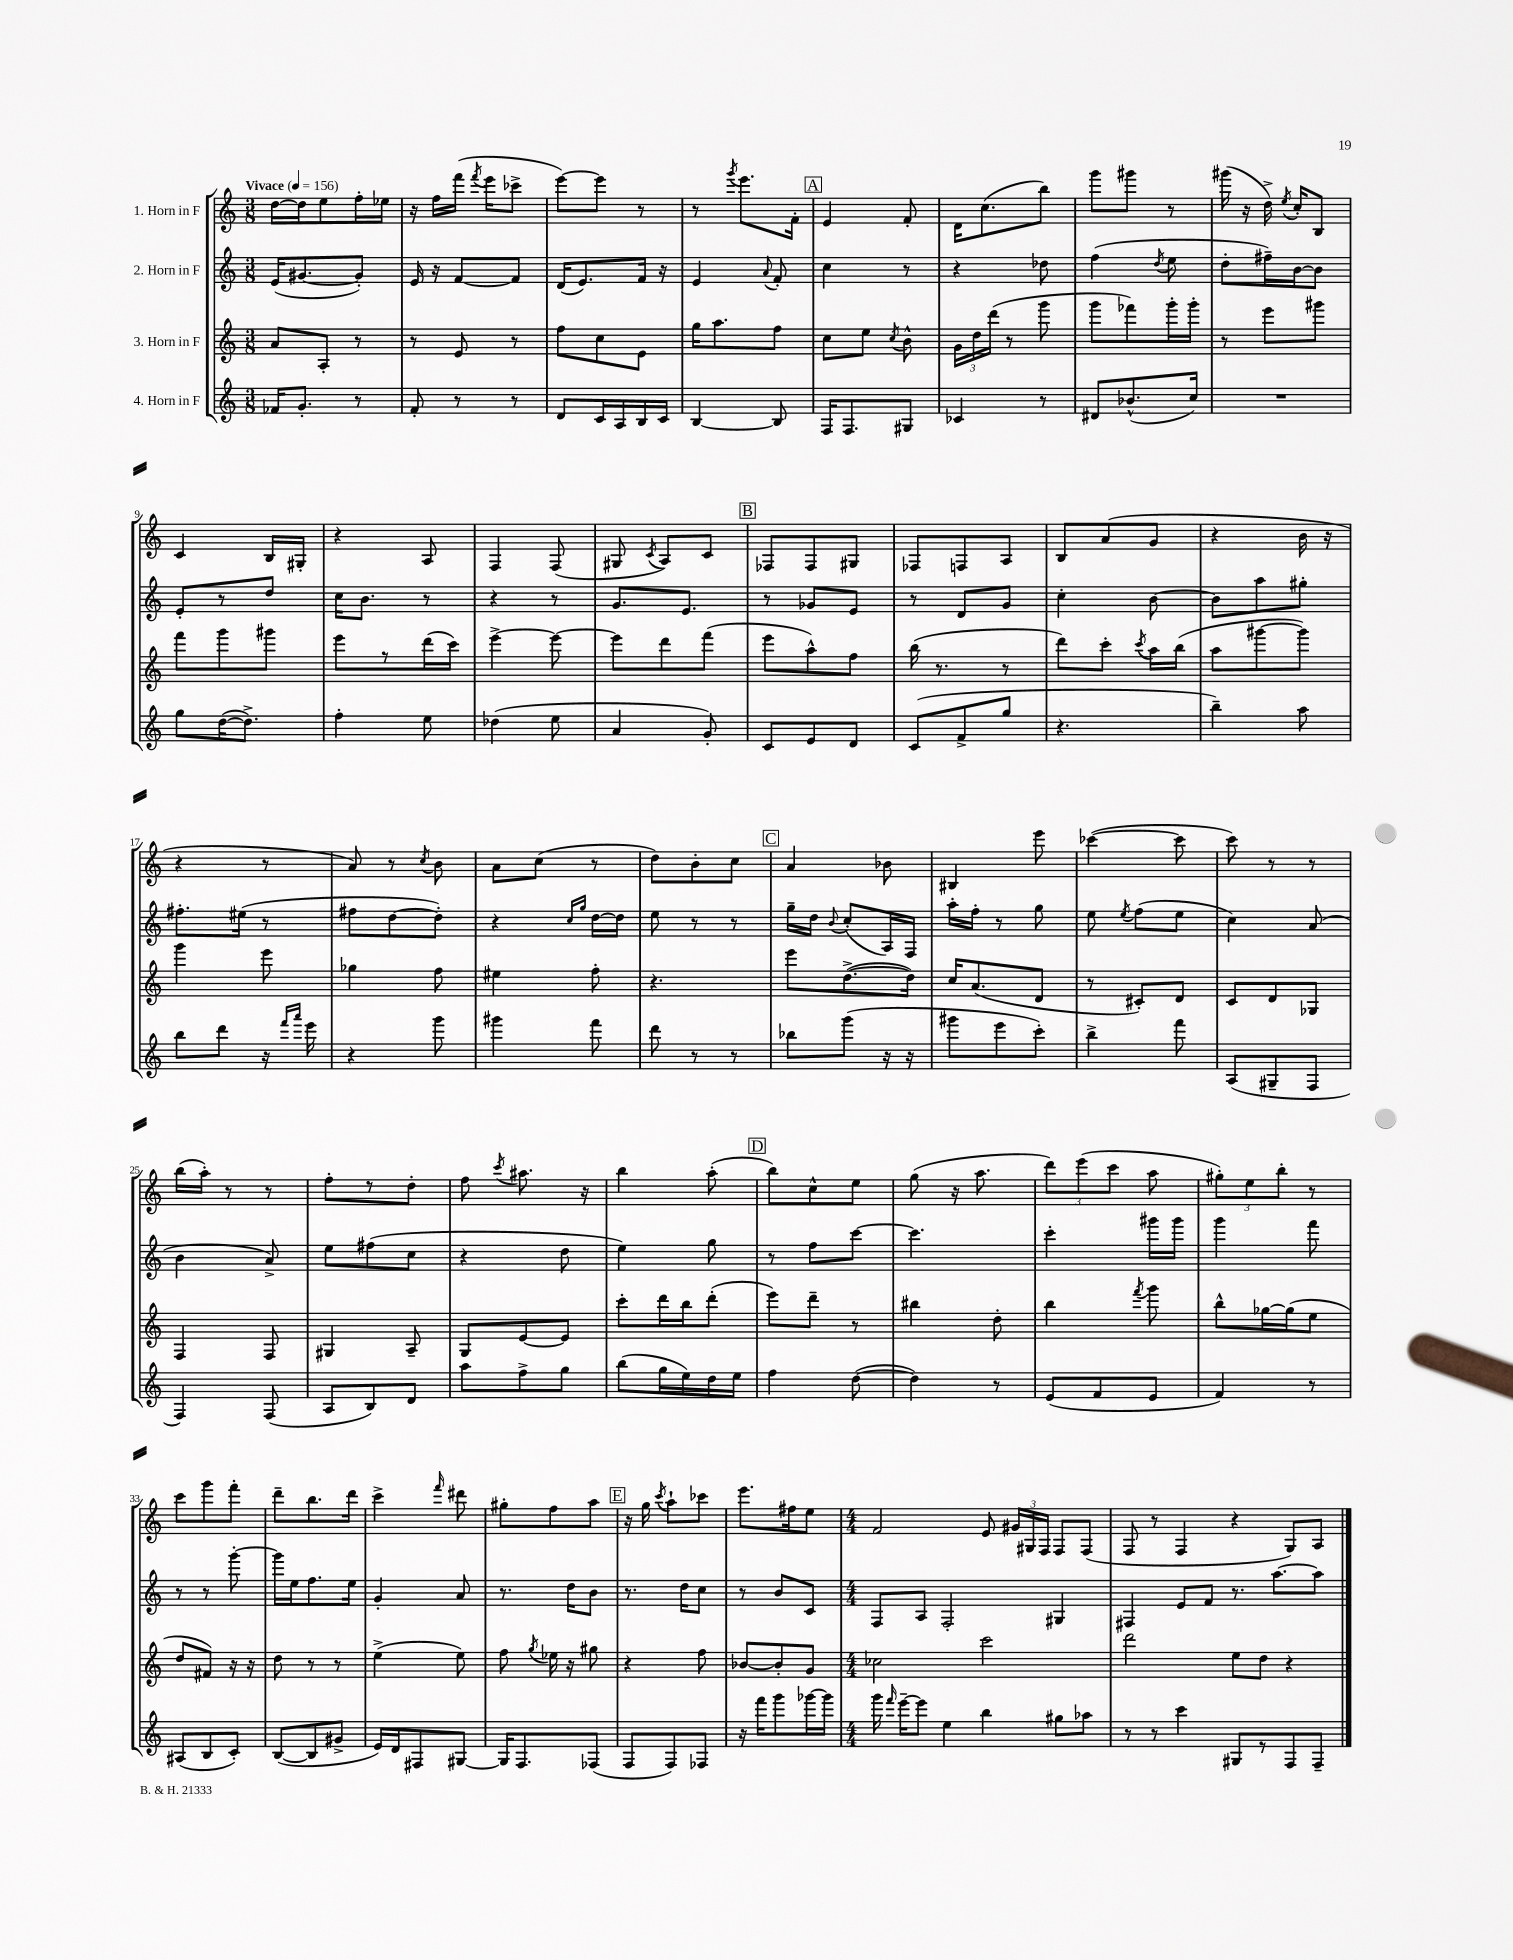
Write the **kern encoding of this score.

**kern	**kern	**kern	**kern
*part4	*part3	*part2	*part1
*staff4	*staff3	*staff2	*staff1
*I"4. Horn in F	*I"3. Horn in F	*I"2. Horn in F	*I"1. Horn in F
*clefG2	*clefG2	*clefG2	*clefG2
*k[]	*k[]	*k[]	*k[]
*M3/8	*M3/8	*M3/8	*M3/8
*MM156	*MM156	*MM156	*MM156
=1	=1	=1	=1
!	!	!	!LO:TX:a:B:t=Vivace
16f-X/KL	8a/L	(16e/KL	[16dd\LL
8.g'/J	.	[8.g#X/	16dd\J]
.	8A'/J	.	8ee\
8r	8r	8g#'/J])	16ff'\L
.	.	.	16ee-X\JJ
=2	=2	=2	=2
8f'/	8r	16e/	16r
.	.	16r	16ff\LL
8r	8e/	[8f/L	(16fff\JJ
.	.	.	8qfff/
.	.	.	16eee\KL
8r	8r	8f/J]	8ccc-X^\J
=3	=3	=3	=3
8d/L	8ff\L	(16d/KL	[8eee\L)
.	.	8.e/)	.
16c/L	8cc\	.	8eee\J]
16A/	.	.	.
16B/	8e\J	16f/Jk	8r
16c/JJ	.	16r	.
=4	=4	=4	=4
[4B/	16gg\KL	4e/	8r
.	8.aa\	.	.
.	.	.	8qggg/
.	.	.	8.eee\L
.	.	8qqa/	.
8B/]	8ff\J	8f'/	.
.	.	.	16f'\Jk
!!LO:REH:place=s1:t=A
=5	=5	=5	=5
16F/KL	8cc\L	4cc\	4e/
8.F/	.	.	.
.	8ee\J	.	.
.	8qcc/	.	.
8G#X/J	8b^^\	8r	8f'/
=6	=6	=6	=6
4c-X/	24g\LL	4r	16d\KL
.	24dd\	.	.
.	.	.	(8.cc\
.	(24ddd\JJ	.	.
.	8r	.	.
8r	8ggg\	8dd-X\	8bb\J)
=7	=7	=7	=7
8d#X/L	8ggg\L	(4ff\	8ggg\L
(8.b-X^^/	8fff-X\)	.	8ggg#X\J
.	.	8qdd/	.
.	16ggg'\L	8ee\	8r
16cc/Jk)	16ggg'\JJ	.	.
=8	=8	=8	=8
4.r	8r	8dd'\L	(16ggg#X\
.	.	.	16r
.	8eee\L	16ff#X~\L)	16dd^\)
.	.	.	8qee/
.	.	[16b\J	16cc'/KL
.	8ggg#X\J	8b\J]	8B/J
!!LO:LB:g=z
=9	=9	=9	=9
8gg\L	8fff\L	8e'/L	4c/
([16dd\K	8ggg\	8r	.
8.dd^\J])	.	.	.
.	8ggg#X\J	8dd/J	16B/LL
.	.	.	16G#X'/JJ
=10	=10	=10	=10
4ff'\	8eee\L	16cc\KL	4r
.	.	8.b\J	.
.	8r	.	.
8ee\	(16ddd\L	8r	8A/
.	16ccc\JJ)	.	.
=11	=11	=11	=11
(4dd-X\	[4eee^\	4r	4F/
8ee\	8eee\_	8r	(8F/
=12	=12	=12	=12
4a/	8eee\L]	8.g/L	8G#X/
.	.	.	8qc/
.	8ddd\	.	8A/L)
.	.	8.e/J	.
8g'/)	(8fff\J	.	8c/J
!!LO:REH:place=s1:t=B
=13	=13	=13	=13
8c/L	8eee\L	8r	8F-X/L
8e/	8aa^^\)	8g-X/L	8F-/
8d/J	8ff\J	8e/J	8G#X/J
=14	=14	=14	=14
(8c/L	(16bb\	8r	8F-X/L
.	8.r	.	.
8f^/	.	8d/L	8Fn/
8gg/J	8r	8g/J	8A/J
=15	=15	=15	=15
4.r	8ddd\L)	4cc'\	8B/L
.	8ccc'\J	.	(8a/
.	8qccc/	.	.
.	16aa\LL	[8b\	8g/J
.	(16bb\JJ	.	.
=16	=16	=16	=16
4bb~\)	8aa\L	8b\L]	4r
.	[8ggg#X\	8aa\	.
8aa\	8ggg#\J])	8gg#X'\J	16b\
.	.	.	16r
!!LO:LB:g=z
=17	=17	=17	=17
8bb\L	4ggg\	8.ff#X'\L	4r
8ddd\J	.	.	.
.	.	(16ee#X\Jk	.
16r	8eee\	8r	8r
16qqfff/LL	.	.	.
16qqaaa/JJ	.	.	.
16eee\	.	.	.
=18	=18	=18	=18
4r	4gg-X\	8ff#X\L	8a/)
.	.	[8dd\	8r
.	.	.	8qcc/
8ggg\	8ff\	8dd'\J])	8b\
=19	=19	=19	=19
4ggg#X\	4ee#X\	4r	8a\L
.	.	.	(8cc\J
.	.	16qqcc/LL	.
.	.	16qqgg/JJ	.
8fff\	8ff'\	[16dd\LL	8r
.	.	16dd\JJ]	.
=20	=20	=20	=20
8ddd\	4.r	8ee\	8dd\L)
8r	.	8r	8b'\
8r	.	8r	8cc\J
!!LO:REH:place=s1:t=C
=21	=21	=21	=21
8bb-X\L	8eee\L	16gg~\LL	4a/
.	.	16dd\JJ	.
.	.	8qqb/	.
(8ggg\J	([8.dd^\	(8cc'/L	.
16r	.	16A/L)	8b-X\
16r	16dd\Jk])	16F/JJ	.
=22	=22	=22	=22
8ggg#X\L	16cc/KL	16aa'\LL	4B#X/
.	(8.a/	16ff'\JJ	.
8eee\	.	8r	.
8ccc'\J)	8d/J	8gg\	8eee\
=23	=23	=23	=23
4bb^\	8r	8ee\	([4ccc-X\
.	.	8qee/	.
.	8c#X'/L)	(8ff\L	.
8fff\	8d/J	8ee\J	8ccc-\]
=24	=24	=24	=24
(8A/L	8c/L	4cc\)	8ccc\)
8G#X~/	8d/	.	8r
8F/J	8G-X/J	(8a/	8r
!!LO:LB:g=z
=25	=25	=25	=25
4F/)	4F/	4b\	(16bb\LL
.	.	.	16aa'\JJ)
.	.	.	8r
(8F/	8F/	8a^/)	8r
=26	=26	=26	=26
8A/L	4G#X/	8ee\L	8ff'\L
8B/)	.	(8ff#X\	8r
8d/J	8A~/	8cc\J	8dd'\J
=27	=27	=27	=27
8aa\L	8G/L	4r	8ff\
.	.	.	8qccc/
8ff^\	[8e/	.	8.aa#X\
8gg\J	8e/J]	8dd\	.
.	.	.	16r
=28	=28	=28	=28
(8bb\L	8ccc'\L	4ee\)	4bb\
16gg\L	16ddd\L	.	.
16ee\)	16bb\J	.	.
16dd\	(8ddd'\J	8gg\	(8aa'\
16ee\JJ	.	.	.
!!LO:REH:place=s1:t=D
=29	=29	=29	=29
4ff\	8eee\L)	8r	8bb\L)
.	8ddd~\J	8ff\L	8cc^^\
([8dd\	8r	[8ccc\J	8ee\J
=30	=30	=30	=30
4dd\])	4bb#X\	4.ccc\]	(8gg\
.	.	.	16r
.	.	.	8.aa\
8r	8dd'\	.	.
=31	=31	=31	=31
(8e/L	4bb\	4ccc'\	12ddd\L)
.	.	.	(12eee\
8f/	.	.	.
.	.	.	12ccc\J
.	8qfff/	.	.
8e/J	8ggg\	16ggg#X\LL	8aa\
.	.	16ggg#\JJ	.
=32	=32	=32	=32
4f/)	8bb^^\L	4ggg\	12gg#X'\L)
.	.	.	12ee\
.	[16gg-X\L	.	.
.	.	.	12bb'\J
.	(16gg-\J]	.	.
8r	8ee\J	8fff\	8r
!!LO:LB:g=z
=33	=33	=33	=33
(8A#X/L	8dd/L	8r	8ccc\L
8B/	8f#X/J)	8r	8ggg\
8c'/J)	16r	[8ggg'\	8fff'\J
.	16r	.	.
=34	=34	=34	=34
([8B/L	8dd\	16ggg\LL]	8ddd~\L
.	.	16ee\J	.
8B/]	8r	8.ff\	8.bb\
8g#X^/J	8r	.	.
.	.	16ee\Jk	16ddd\Jk
=35	=35	=35	=35
16e/LL)	(4ee^\	4g'/	4ccc^\
16d/J	.	.	.
8F#X/	.	.	.
.	.	.	16qqfff/
[8G#X/J	8ee\)	8a/	8ddd#X\
=36	=36	=36	=36
16G#/KL]	8ff\	8.r	8gg#X'\L
8.F/	.	.	.
.	8qgg/	.	.
.	16ee-X\	.	8ff\
.	16r	16dd\KL	.
(8F-X/J	8gg#X\	8b\J	8aa\J
!!LO:REH:place=s1:t=E
=37	=37	=37	=37
8F/L	4r	8.r	16r
.	.	.	16gg\
.	.	.	8qccc/
8F/)	.	.	8aa`\L
.	.	16dd\KL	.
8F-X/J	8ff\	8cc\J	8ccc-X\J
=38	=38	=38	=38
16r	[8b-X/L	8r	8.eee\L
16fff\KL	.	.	.
8ggg\	8b-'/]	8b/L	.
.	.	.	16ff#X\k
[16ggg-X\L	8g/J	8c/J	8ee\J
16ggg-\JJ]	.	.	.
=39	=39	=39	=39
*M4/4	*M4/4	*M4/4	*M4/4
16ggg\	2cc-X\	8F/L	2f/
16qqfff/	.	.	.
[16eee~\KL	.	.	.
8eee\J]	.	8A/J	.
4ee\	.	2F'/	.
4bb\	2ccc\	.	8e/
.	.	.	24g#X/LL
.	.	.	24G#X/
.	.	.	24F/JJ
8gg#X\L	.	4G#X/	8F/L
8aa-X\J	.	.	(8F/J
=40	=40	=40	=40
8r	2ddd\	4F#X/	8F/
8r	.	.	8r
4ccc\	.	8e/L	4F/
.	.	8f/J	.
8G#X/L	8ee\L	8.r	4r
8r	8dd\J	.	.
.	.	[8.aa\L	.
8F/	4r	.	8G/L)
8F~/J	.	8aa\J]	8A/J
==	==	==	==
*-	*-	*-	*-
